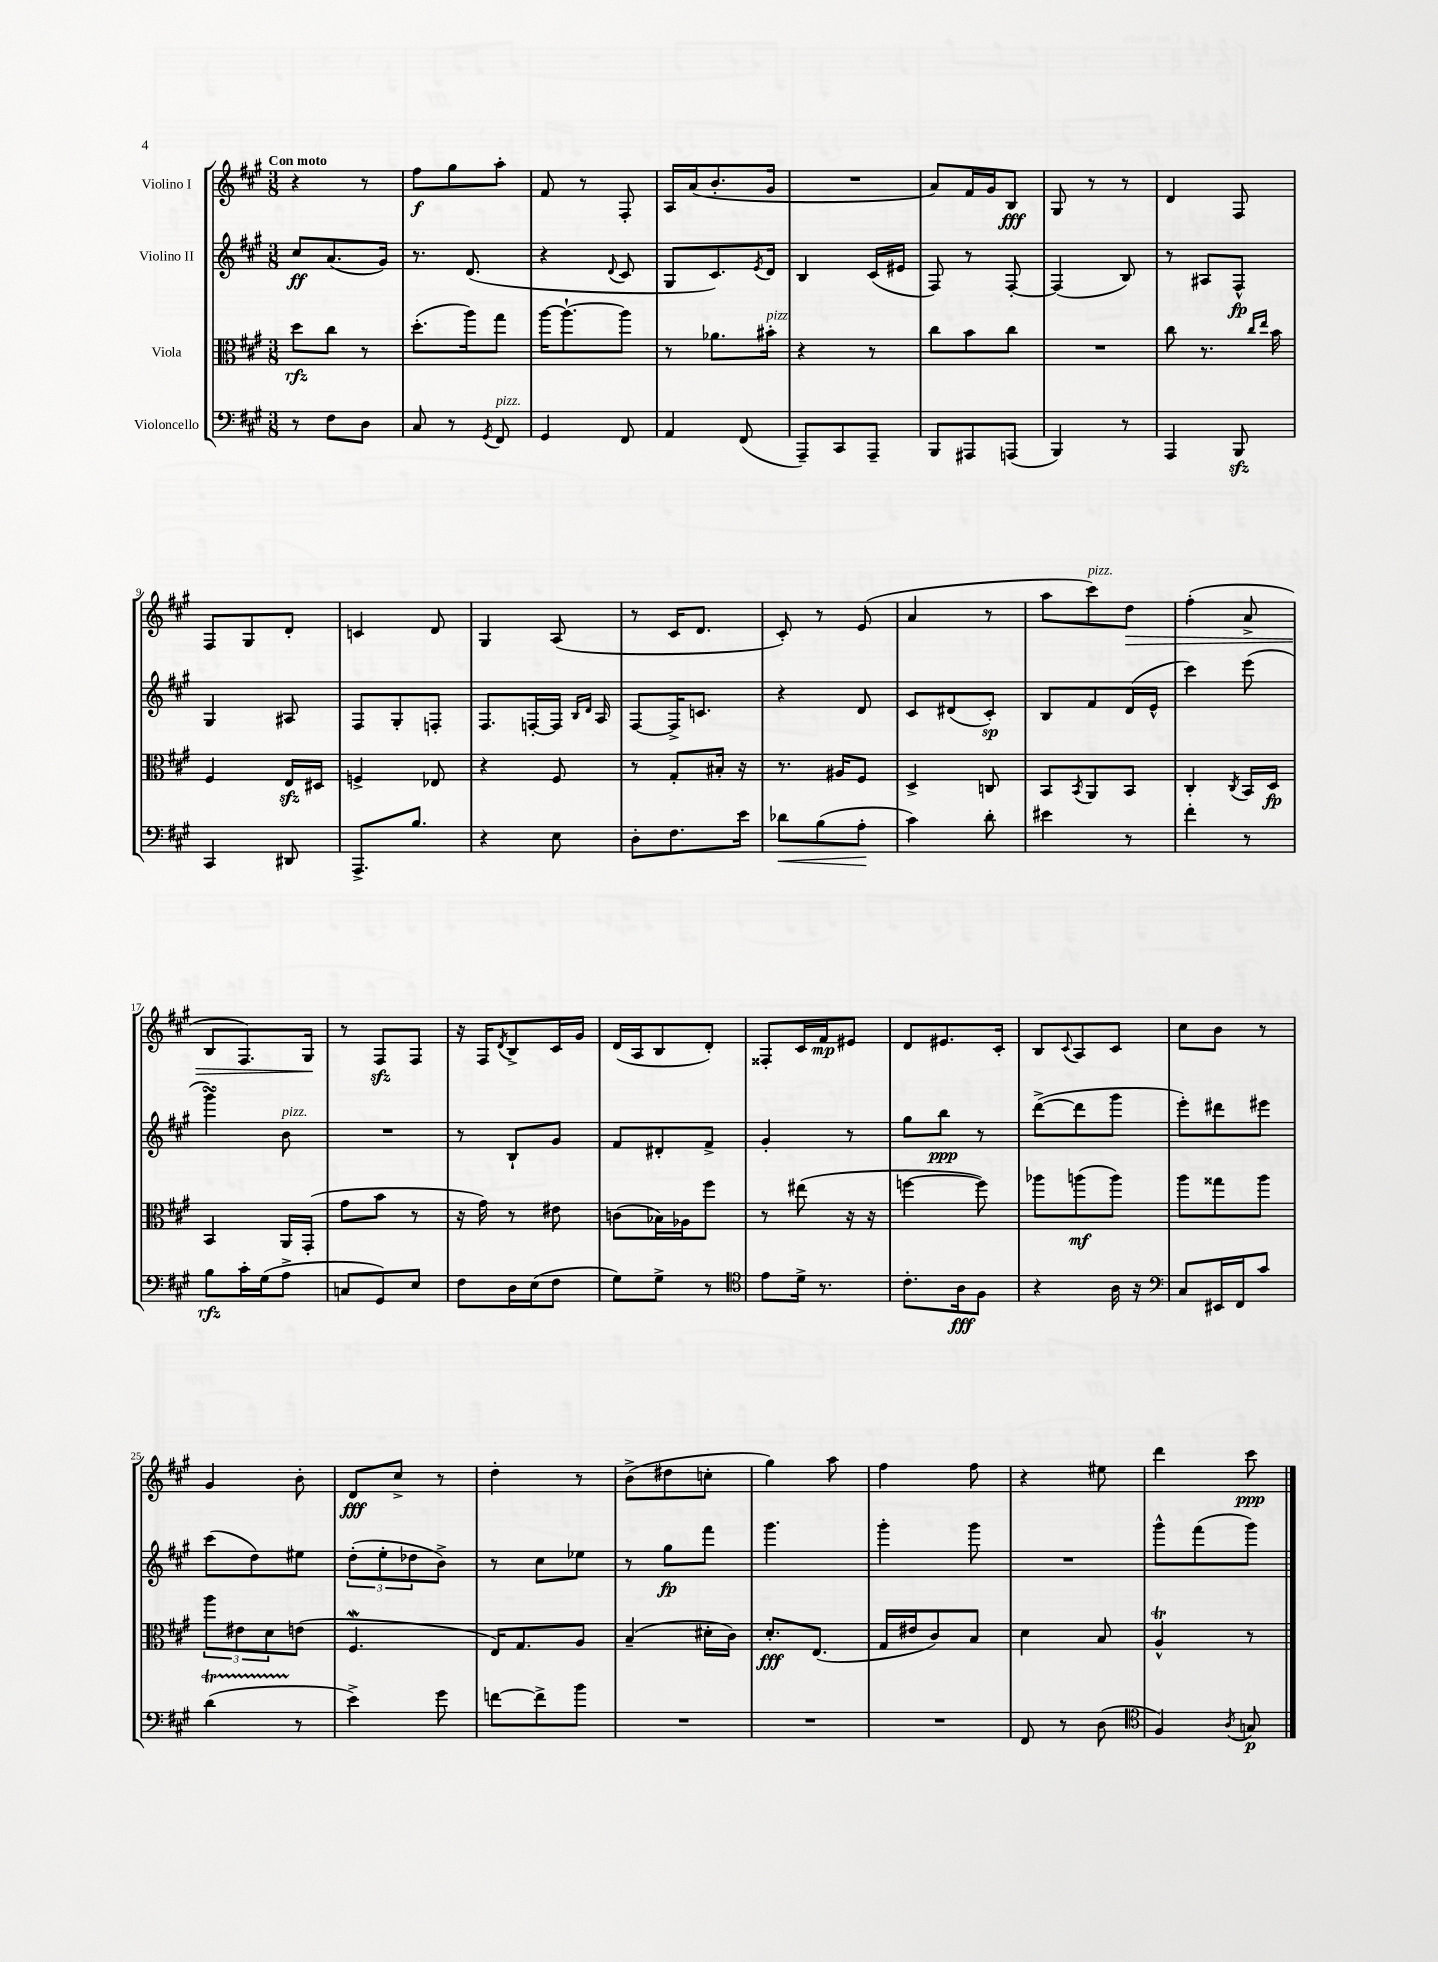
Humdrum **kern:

**kern	**dynam	**kern	**dynam	**kern	**dynam	**kern	**dynam
*part4	*part4	*part3	*part3	*part2	*part2	*part1	*part1
*staff4	*staff4	*staff3	*staff3	*staff2	*staff2	*staff1	*staff1
*I"Violoncello	*	*I"Viola	*	*I"Violino II	*	*I"Violino I	*
*clefF4	*	*clefC3	*	*clefG2	*	*clefG2	*
*k[f#c#g#]	*	*k[f#c#g#]	*	*k[f#c#g#]	*	*k[f#c#g#]	*
*M3/8	*	*M3/8	*	*M3/8	*	*M3/8	*
=1	=1	=1	=1	=1	=1	=1	=1
!	!	!	!	!	!	!LO:TX:a:B:t=Con moto	!
8r	.	8dd\L	rfz	8cc#/L	ff	4r	.
8F#\L	.	8cc#\J	.	(8.a/	.	.	.
8D\J	.	8r	.	.	.	8r	.
.	.	.	.	16g#/Jk)	.	.	.
=2	=2	=2	=2	=2	=2	=2	=2
8C#/	.	(8.dd'\L	.	8.r	.	8ff#\L	f
8r	.	.	.	.	.	8gg#\	.
.	.	16aa\k)	.	(8.d/	.	.	.
8qGG#/	.	.	.	.	.	.	.
!LO:TX:a:i:t=pizz.	!	!	!	!	!	!	!
8FF#/	.	8gg#\J	.	.	.	8aa'\J	.
=3	=3	=3	=3	=3	=3	=3	=3
4GG#/	.	[16aa\KL	.	4r	.	8f#/	.
.	.	8.aa`\_	.	.	.	.	.
.	.	.	.	.	.	8r	.
.	.	.	.	8qqd/	.	.	.
8FF#/	.	8aa\J]	.	8c#/	.	8F#'/	.
=4	=4	=4	=4	=4	=4	=4	=4
4AA/	.	8r	.	8G#/L	.	16A/LL	.
.	.	.	.	.	.	(16a/J	.
.	.	8.a-X\L	.	8.c#/)	.	8.b'/	.
(8FF#/	.	.	.	.	.	.	.
.	.	.	.	8qe/	.	.	.
!	!	!LO:TX:a:i:t=pizz.	!	!	!	!	!
.	.	16b#X'\Jk	.	16d/Jk	.	16g#/Jk	.
=5	=5	=5	=5	=5	=5	=5	=5
8AAA~/L)	.	4r	.	4B/	.	4.r	.
8CC#/	.	.	.	.	.	.	.
8AAA~/J	.	8r	.	(16c#/LL	.	.	.
.	.	.	.	16e#X/JJ	.	.	.
=6	=6	=6	=6	=6	=6	=6	=6
8BBB/L	.	8cc#\L	.	8F#/)	.	8a/L)	.
8AAA#X/	.	8b\	.	8r	.	16f#/L	.
.	.	.	.	.	.	16g#/J	.
(8AAAn/J	.	8cc#\J	.	[8F#'/	.	8B/J	fff
=7	=7	=7	=7	=7	=7	=7	=7
4BBB/)	.	4.r	.	(4F#/]	.	8G#/	.
.	.	.	.	.	.	8r	.
8r	.	.	.	8B/)	.	8r	.
=8	=8	=8	=8	=8	=8	=8	=8
4AAA/	.	8cc#\	.	8r	.	4d/	.
.	.	8.r	.	8A#X/L	.	.	.
8BBBzz/	.	.	.	8F#^^/J	fp	8F#/	.
.	.	16qqcc#/LL	.	.	.	.	.
.	.	16qqee/JJ	.	.	.	.	.
.	.	16b\	.	.	.	.	.
!!LO:LB:g=z
=9	=9	=9	=9	=9	=9	=9	=9
4CC#/	.	4F#/	.	4G#/	.	8F#/L	.
.	.	.	.	.	.	8G#/	.
8DD#X/	.	16Ezz/LL	.	8A#X/	.	8d'/J	.
.	.	16D#X/JJ	.	.	.	.	.
=10	=10	=10	=10	=10	=10	=10	=10
8.AAA^/L	.	4Fn^/	.	8F#/L	.	4cn/	.
.	.	.	.	8G#'/	.	.	.
8.B/J	.	.	.	.	.	.	.
.	.	8E-X/	.	8Fn'/J	.	8d/	.
=11	=11	=11	=11	=11	=11	=11	=11
4r	.	4r	.	8.F#/L	.	4G#/	.
.	.	.	.	[16Fn'/L	.	.	.
8E\	.	8F#/	.	16F/JJ]	.	(8A/	.
.	.	.	.	16qqB/LL	.	.	.
.	.	.	.	16qqd/JJ	.	.	.
.	.	.	.	16A/	.	.	.
=12	=12	=12	=12	=12	=12	=12	=12
8D'\L	.	8r	.	[8F#/L	.	8r	.
8.F#\	.	8G#'/L	.	16F#^/K]	.	16c#/KL	.
.	.	.	.	8.cn/J	.	8.d/J	.
.	.	16B#X'/Jk	.	.	.	.	.
16e\Jk	.	16r	.	.	.	.	.
=13	=13	=13	=13	=13	=13	=13	=13
!	!LO:HP:b	!	!	!	!	!	!
8d-X\L	<	8.r	.	4r	.	8c#'/)	.
(8B\	.	.	.	.	.	8r	.
.	.	16A#X/KL	.	.	.	.	.
8A'\J	.	8F#/J	.	8d/	.	(8e/	.
.	[	.	.	.	.	.	.
=14	=14	=14	=14	=14	=14	=14	=14
4c#\)	.	4D^/	.	8c#/L	.	4a/	.
.	.	.	.	(8d#X/	.	.	.
8d'\	.	8Cn/	.	8c#'/J)	sp	8r	.
=15	=15	=15	=15	=15	=15	=15	=15
4e#X\	.	8BB/L	.	8B/L	.	8aa\L	.
.	.	8qBB/	.	.	.	.	.
!	!	!	!	!	!	!LO:TX:a:i:t=pizz.	!
.	.	8AA/	.	8f#/	.	8ccc#\)	.
!	!	!	!	!	!	!	!LO:HP:b
8r	.	8BB/J	.	(16d/L	.	8dd\J	>
.	.	.	.	16e^^/JJ	.	.	.
=16	=16	=16	=16	=16	=16	=16	=16
4f#'\	.	4C#'/	.	4ccc#\)	.	(4ff#'\	.
.	.	8qC#/	.	.	.	.	.
8r	.	16BB/LL	.	(8eee\	.	8a^/	.
.	.	16D/JJ	fp	.	.	.	.
!!LO:LB:g=z
=17	=17	=17	=17	=17	=17	=17	=17
8B\L	rfz	4BB/	.	4ggg#sSsS\)	.	8B/L	.
16c#'\L	.	.	.	.	.	8.F#/)	.
(16G#\J	.	.	.	.	.	.	.
!	!	!	!	!LO:TX:a:i:t=pizz.	!	!	!
8A^\J	.	16AA/LL	.	8b\	.	.	.
.	.	(16GG#'/JJ	.	.	.	16G#/Jk	.
.	.	.	.	.	.	.	]
=18	=18	=18	=18	=18	=18	=18	=18
8Cn/L	.	8g#\L	.	4.r	.	8r	.
8GG#/)	.	8b\J	.	.	.	8F#zz/L	.
8E/J	.	8r	.	.	.	8F#/J	.
=19	=19	=19	=19	=19	=19	=19	=19
8F#\L	.	16r	.	8r	.	16r	.
.	.	16g#\)	.	.	.	16F#/KL	.
.	.	.	.	.	.	8qd/	.
16D\L	.	8r	.	8B`/L	.	8B^/	.
(16E\J	.	.	.	.	.	.	.
8F#\J	.	8e#X\	.	8g#/J	.	16c#/L	.
.	.	.	.	.	.	16g#/JJ	.
=20	=20	=20	=20	=20	=20	=20	=20
8G#\L)	.	(8cn\L	.	8f#/L	.	(16d/LL	.
.	.	.	.	.	.	16A/J	.
8G#^\J	.	16B-X\L)	.	8d#X'/	.	8B/	.
.	.	16A-X\J	.	.	.	.	.
8r	.	8ff#\J	.	8f#^/J	.	8d'/J)	.
=21	=21	=21	=21	=21	=21	=21	=21
*clefC4	*	*	*	*	*	*	*
8e\L	.	8r	.	4g#'/	.	8F##X'/L	.
16d^\Jk	.	(8ee#X\	.	.	.	16c#/L	.
8.r	.	.	.	.	.	16f#/J	mp
.	.	16r	.	8r	.	8e#X/J	.
.	.	16r	.	.	.	.	.
=22	=22	=22	=22	=22	=22	=22	=22
8.c#'\L	.	[4ffn\	.	8gg#\L	.	8d/L	.
.	.	.	.	8bb\J	ppp	8.e#X/	.
16A\k	fff	.	.	.	.	.	.
8F#\J	.	8ff\])	.	8r	.	.	.
.	.	.	.	.	.	16c#'/Jk	.
=23	=23	=23	=23	=23	=23	=23	=23
4r	.	8aa-X\L	.	([8ddd^\L	.	8B/L	.
.	.	.	.	.	.	8qqc#/	.
.	.	(8aan\	mf	8ddd\]	.	8A/	.
16A\	.	8aa\J)	.	8ggg#\J	.	8c#/J	.
16r	.	.	.	.	.	.	.
=24	=24	=24	=24	=24	=24	=24	=24
*clefF4	*	*	*	*	*	*	*
8C#/L	.	8aa\L	.	8eee'\L)	.	8cc#\L	.
16EE#X/L	.	8gg##X\	.	8ddd#X\	.	8b\J	.
16FF#/J	.	.	.	.	.	.	.
8c#/J	.	8aa\J	.	8eee#X\J	.	8r	.
!!LO:LB:g=z
=25	=25	=25	=25	=25	=25	=25	=25
(4dT\	.	12aa\L	.	(8ccc#\L	.	4g#/	.
.	.	12e#X\	.	.	.	.	.
.	.	.	.	8dd\)	.	.	.
.	.	12d\	.	.	.	.	.
8r	.	(8en\J	.	8ee#X\J	.	8b'\	.
=26	=26	=26	=26	=26	=26	=26	=26
4e^\)	.	4.F#W/	.	(12dd'\L	.	8d/L	fff
.	.	.	.	12ee'\	.	.	.
.	.	.	.	.	.	8cc#^/J	.
.	.	.	.	12dd-X\	.	.	.
8g#\	.	.	.	8b^\J)	.	8r	.
=27	=27	=27	=27	=27	=27	=27	=27
[8fn\L	.	16E/KL)	.	8r	.	4dd'\	.
.	.	8.G#/	.	.	.	.	.
8f^\]	.	.	.	8cc#\L	.	.	.
8b\J	.	8A/J	.	8ee-X\J	.	8r	.
=28	=28	=28	=28	=28	=28	=28	=28
4.r	.	(4B~/	.	8r	.	(8b^\L	.
.	.	.	.	8gg#\L	fp	8dd#X\	.
.	.	16d#X'\LL	.	8fff#\J	.	8ccn'\J	.
.	.	16c#\JJ)	.	.	.	.	.
=29	=29	=29	=29	=29	=29	=29	=29
4.r	.	8.d'/L	fff	4.ggg#\	.	4gg#\)	.
.	.	(8.E/J	.	.	.	.	.
.	.	.	.	.	.	8aa\	.
=30	=30	=30	=30	=30	=30	=30	=30
4.r	.	16G#/LL	.	4ggg#'\	.	4ff#\	.
.	.	16e#X/J	.	.	.	.	.
.	.	8c#/)	.	.	.	.	.
.	.	8B/J	.	8ggg#\	.	8ff#\	.
=31	=31	=31	=31	=31	=31	=31	=31
8FF#/	.	4d\	.	4.r	.	4r	.
8r	.	.	.	.	.	.	.
(8D\	.	8B/	.	.	.	8ee#X\	.
=32	=32	=32	=32	=32	=32	=32	=32
*clefC4	*	*	*	*	*	*	*
4F#/)	.	4AT^^/	.	8ggg#^^\L	.	4ddd\	.
.	.	.	.	(8fff#\	.	.	.
8qA/	.	.	.	.	.	.	.
8Gn/	p	8r	.	8ggg#\J)	.	8ccc#\	ppp
==	==	==	==	==	==	==	==
*-	*-	*-	*-	*-	*-	*-	*-
